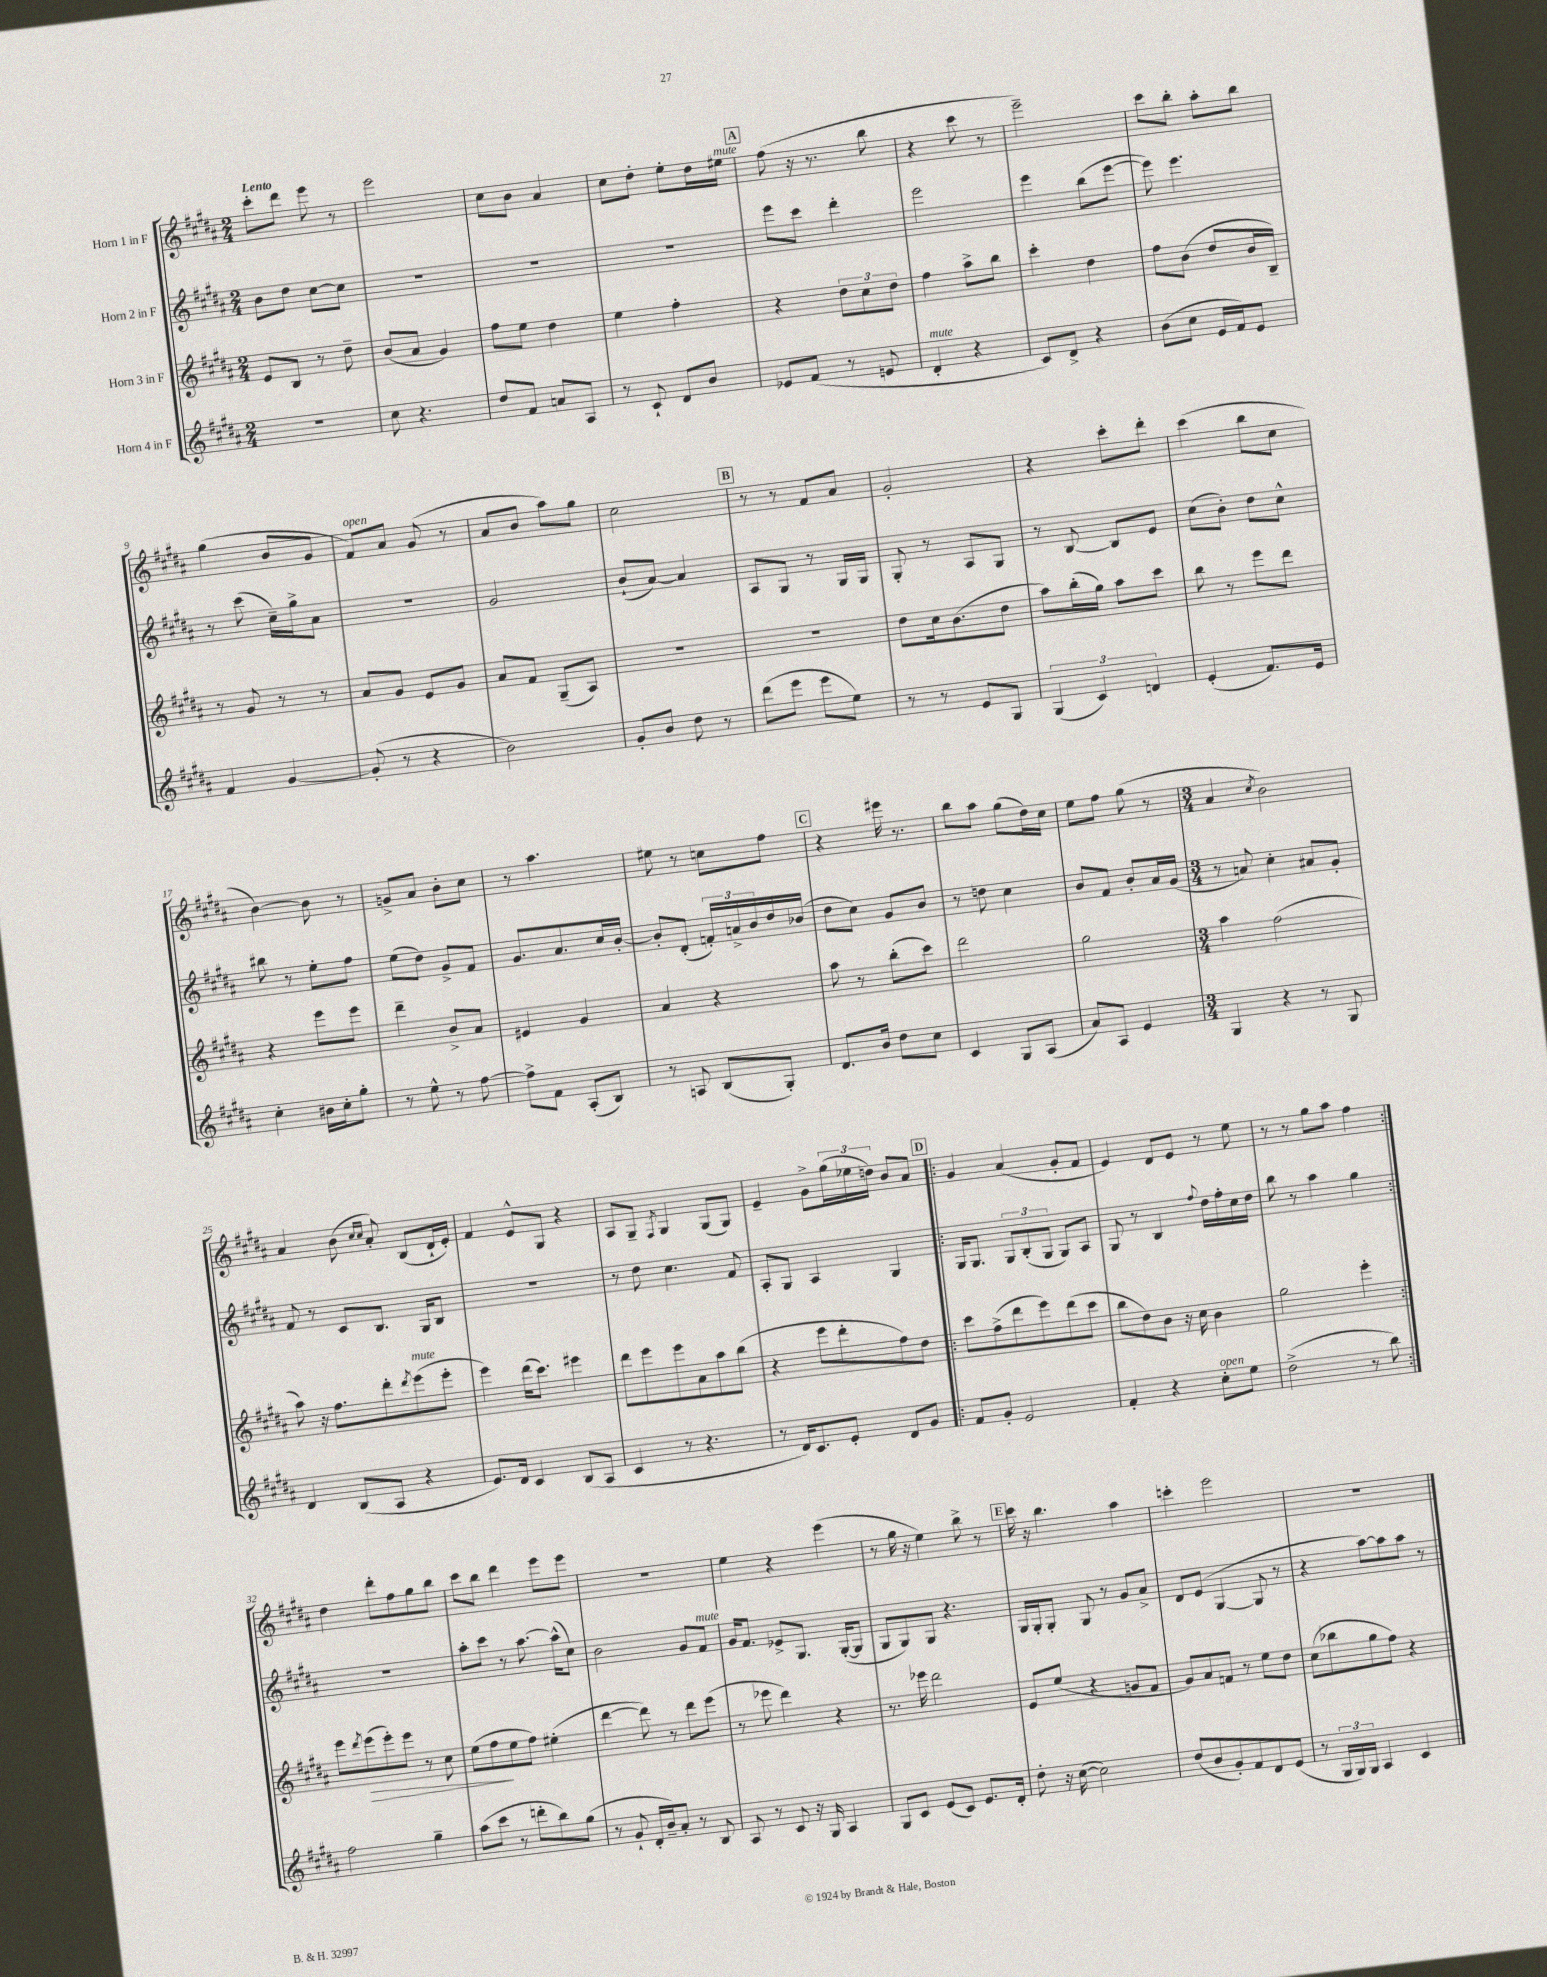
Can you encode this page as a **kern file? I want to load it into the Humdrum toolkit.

**kern	**kern	**kern	**kern
*staff4	*staff3	*staff2	*staff1
*clefG2	*clefG2	*clefG2	*clefG2
*k[f#c#g#d#a#]	*k[f#c#g#d#a#]	*k[f#c#g#d#a#]	*k[f#c#g#d#a#]
*M2/4	*M2/4	*M2/4	*M2/4
2r	8e	8b	8ccc#'
.	8B	8dd#	8ddd#
.	8r	[8cc#	8eee
.	8dd#~	8cc#]	8r
=	=	=	=
8cc#	(8b	2r	2eee
4.r	8a#	.	.
.	4g#)	.	.
=	=	=	=
8dd#	8ff#	2r	8cc#
8f#	8ee	.	8b
8a	4dd#	.	4a#
8A#	.	.	.
=	=	=	=
8r	4ee	2r	8cc#
8c#`	.	.	8dd#'
8d#	4ff#'	.	8ee'
8b	.	.	16dd#
.	.	.	16ee#
=	=	=	=
8e-	4r	8eee	(8ff#
(8f#	.	8ccc#	16r
.	.	.	8.r
8r	12dd#	4ddd#'	.
.	12cc#	.	.
8e	.	.	8bb
.	12dd#	.	.
=	=	=	=
4d#'	4ff#	2eee	4r
4r	8aa#^	.	8ccc#
.	8bb	.	8r
=	=	=	=
8c#)	4ccc#'	4eee	2eee~)
8d#^	.	.	.
4r	4dd#	(8bb	.
.	.	[8eee	.
=	=	=	=
(8b	8ff#	8eee])	8ccc#
8cc#	(8b	4.eee	8bb'
16e	8dd#	.	8aa#'
16f#)	.	.	.
8e	16b	.	8bb
.	16B~)	.	.
=	=	=	=
4f#	8r	8r	(4gg#
.	8g#	(8ccc#	.
[4g#	8r	16cc#~)	8b
.	.	16gg#^	.
.	8r	8a#	8g#
=	=	=	=
(8g#']	8a#	2r	8f#)
8r	8g#	.	8a#
4r	8e	.	(8g#
.	8g#	.	8r
=	=	=	=
2b)	8a#	2g#	8a#
.	8f#	.	8b
.	(8G#~	.	8aa#)
.	8A#)	.	8gg#
=	=	=	=
8g#'	2r	(8b`	2cc#
8b	.	[8a#)	.
8dd#	.	4a#]	.
8r	.	.	.
=	=	=	=
(8ddd#	2r	8A#	8r
8eee	.	8G#	8r
8eee	.	8r	8f#
8ee)	.	16G#	8a#
.	.	16G#	.
=	=	=	=
8r	8dd#	8G#'	2g#'
8r	16cc#	8r	.
.	(8.b	.	.
8e	.	8A#	.
8G#	8dd#	8G#	.
=	=	=	=
(6G#	8aa#)	8r	4r
.	(16bb'	[8B	.
6c#)	.	.	.
.	16gg#)	.	.
.	8aa#	8B]	8ccc#'
6d	.	.	.
.	8ccc#	8e	8ddd#'
=	=	=	=
(4e'	8bb	(8cc#	(4ccc#
.	8r	8b')	.
8.f#)	8eee	8dd#	8bb
.	8ddd#	8cc#^^	8cc#
16e	.	.	.
=	=	=	=
4cc#'	4r	8bb#	[4b)
.	.	8r	.
16b#	8eee	8ee'	8b]
16cc#'	.	.	.
8gg#'	8eee	8ff#	8r
=	=	=	=
8r	4ddd#~	(8ee	8g^
8ee^^	.	8dd#)	8a#
8r	8b^	8g#^	8b'
[8ff#	8a#	8f#	8cc#
=	=	=	=
8ff#^]	4e#	8.g#	8r
8f#	.	.	4.aa#
.	.	8.a#	.
(8A#'	4g#	.	.
8B)	.	16cc#	.
.	.	[16b'	.
=	=	=	=
8r	4a#	8b']	8ee#
8A	.	(8d#'	8r
(8B	4r	24f')	8cc
.	.	24a^	.
.	.	24b	.
8G#')	.	16dd#	8ff#
.	.	(16b-	.
=	=	=	=
8.d#	8aa#	8dd#	4r
.	8r	8cc#)	.
16b	.	.	.
8dd#	(8bb'	8g#	16eee#
.	.	.	8.r
8cc#	8ccc#)	8b	.
=	=	=	=
4c#	2ddd#	8r	8bb
.	.	8dd	8aa#
8G#	.	4cc#	(8gg#
(8A#	.	.	16dd#)
.	.	.	16cc#
=	=	=	=
8a#)	2gg#	8b	8ee
8A#	.	8f#	8ff#
4e	.	8b'	(8gg#
.	.	16a#	8r
.	.	(16g#	.
=	=	=	=
*M3/4	*M3/4	*M3/4	*M3/4
4G#	4aa#	8r	4a#
.	.	8a)	.
.	.	.	8qcc#
4r	(2ff#	4cc#'	2b)
8r	.	8a#	.
8G#	.	8g#'	.
=	=	=	=
4d#	8aa#)	8f#	4a#
.	16r	8r	.
.	8.ff#	.	.
(8B	.	8c#	(8b
.	.	.	16qqcc#
.	.	.	16qqcc#
8A#	8ddd#'	8.B	8a#')
.	8qddd#	.	.
4r	(8eee	.	(8B
.	.	16G#	.
.	8eee'	8B	16d#`
.	.	.	16e')
=	=	=	=
8.e)	4eee)	2.r	4f#
16d#	.	.	.
4c#	(16ddd#	.	8e^^
.	8.ccc#)	.	.
.	.	.	8G#
(8B	4eee#	.	4r
8A#	.	.	.
=	=	=	=
4c#	8ddd#	8r	8A#
.	8eee	8dd#	8G#~
.	.	.	8qF#
8r	8eee	4.cc#	4G#
4.r	8a#	.	.
.	8aa#	.	(8G#
.	(8bb	8f#	8G#)
=	=	=	=
8r	4r	8A#'	4e~
16d#)	.	8G#	.
8.c#	.	.	.
.	8eee	4A#	8g#^
8e'	8ddd#'	.	(24gg#
.	.	.	24ee-
.	.	.	24dd)
8d#	8ff#)	4G#	8b
8g#	8dd#	.	8a#
=!|:	=!|:	=!|:	=!|:
8f#	8ccc#	16G#	4g#
.	.	8.G#	.
8g#'	(8ff#^	.	.
2e	8ddd#	12G#	(4a#
.	.	(12B'	.
.	8eee)	.	.
.	.	12G#	.
.	(8ddd#	8G#)	8g#'
.	8ccc#	8A#	8f#
=	=	=	=
4f#'	8bb	8G#	4e)
.	8dd#)	8r	.
4r	8b	4B	8d#
.	16r	.	8e
.	16cc#	.	.
.	.	8qqff#	.
8cc#'	4b	16dd#	8r
.	.	16ff#'	.
8ee	.	16cc#	8ee
.	.	16dd#	.
=	=	=	=
(2dd#^	2gg#	8bb	8r
.	.	8r	8r
.	.	4aa#	8gg#
.	.	.	8aa#
8r	4eee'	4gg#	4ff#
8bb)	.	.	.
=:|!	=:|!	=:|!	=:|!
2ff#	8eee	2.r	4dd#
.	8qddd#	.	.
.	(8eee	.	.
.	8eee')	.	8ddd#'
.	8eee	.	8ff#
4gg#~	8r	.	8gg#
.	8cc#	.	8bb
=	=	=	=
(8aa#	(8ee	8aa#'	8ccc#
8ccc#	8ff#	8ccc#	8bb
8r	8ee	8r	4ddd#
8ddd'	8ff#)	[8.aa#	.
8bb)	(4ee#'	.	8eee
.	.	(16aa#^^]	.
(8gg#	.	8cc#)	8eee
=	=	=	=
8r	[4ddd#	2b	2.r
8g#`	.	.	.
16d#'	8ddd#])	.	.
16b~)	.	.	.
8a#'	8r	.	.
8r	8ddd#	8g#	.
8B	(8eee	8f#	.
=	=	=	=
8A#	8r	16g#	4ee
.	.	8.f#	.
8r	8eee-	.	.
8c#	4ddd#)	8e-^	4r
16r	.	8.G#	.
16G#	.	.	.
4A#	4r	.	(4eee
.	.	([16G#'	.
.	.	8G#]	.
=	=	=	=
8G#	8.r	8G#	8r
8c#	.	8G#)	16gg#
.	16eee-	.	16r
(8e	2ddd#	8G#	4ee)
8c#)	.	4.r	.
8.e	.	.	8bb^
.	.	.	8r
16d#'	.	.	.
=	=	=	=
8dd#'	8e	16G#	16ccc#
.	.	16G#'	16r
16r	(8ee	8G#'	4.bb
([16cc#	.	.	.
2cc#])	4r	8G#	.
.	.	8r	.
.	8g	8g#	4aa#
.	8f#	8a#^	.
=	=	=	=
(8dd#	8g#)	8d#	4ccc'
8b	8a#	(8e	.
8g#')	8f	[4G#	2eee
8f#	8r	.	.
8d#	8ee	8G#]	.
(8e	8dd#	8r	.
=	=	=	=
8r	(8cc#	4r	2.r
24G#	8bb-	.	.
24G#)	.	.	.
24G#	.	.	.
4A#	8gg#	[8aa#)	.
.	8ff#)	8aa#]	.
4c#	4r	8aa#	.
.	.	8r	.
==	==	==	==
*-	*-	*-	*-
